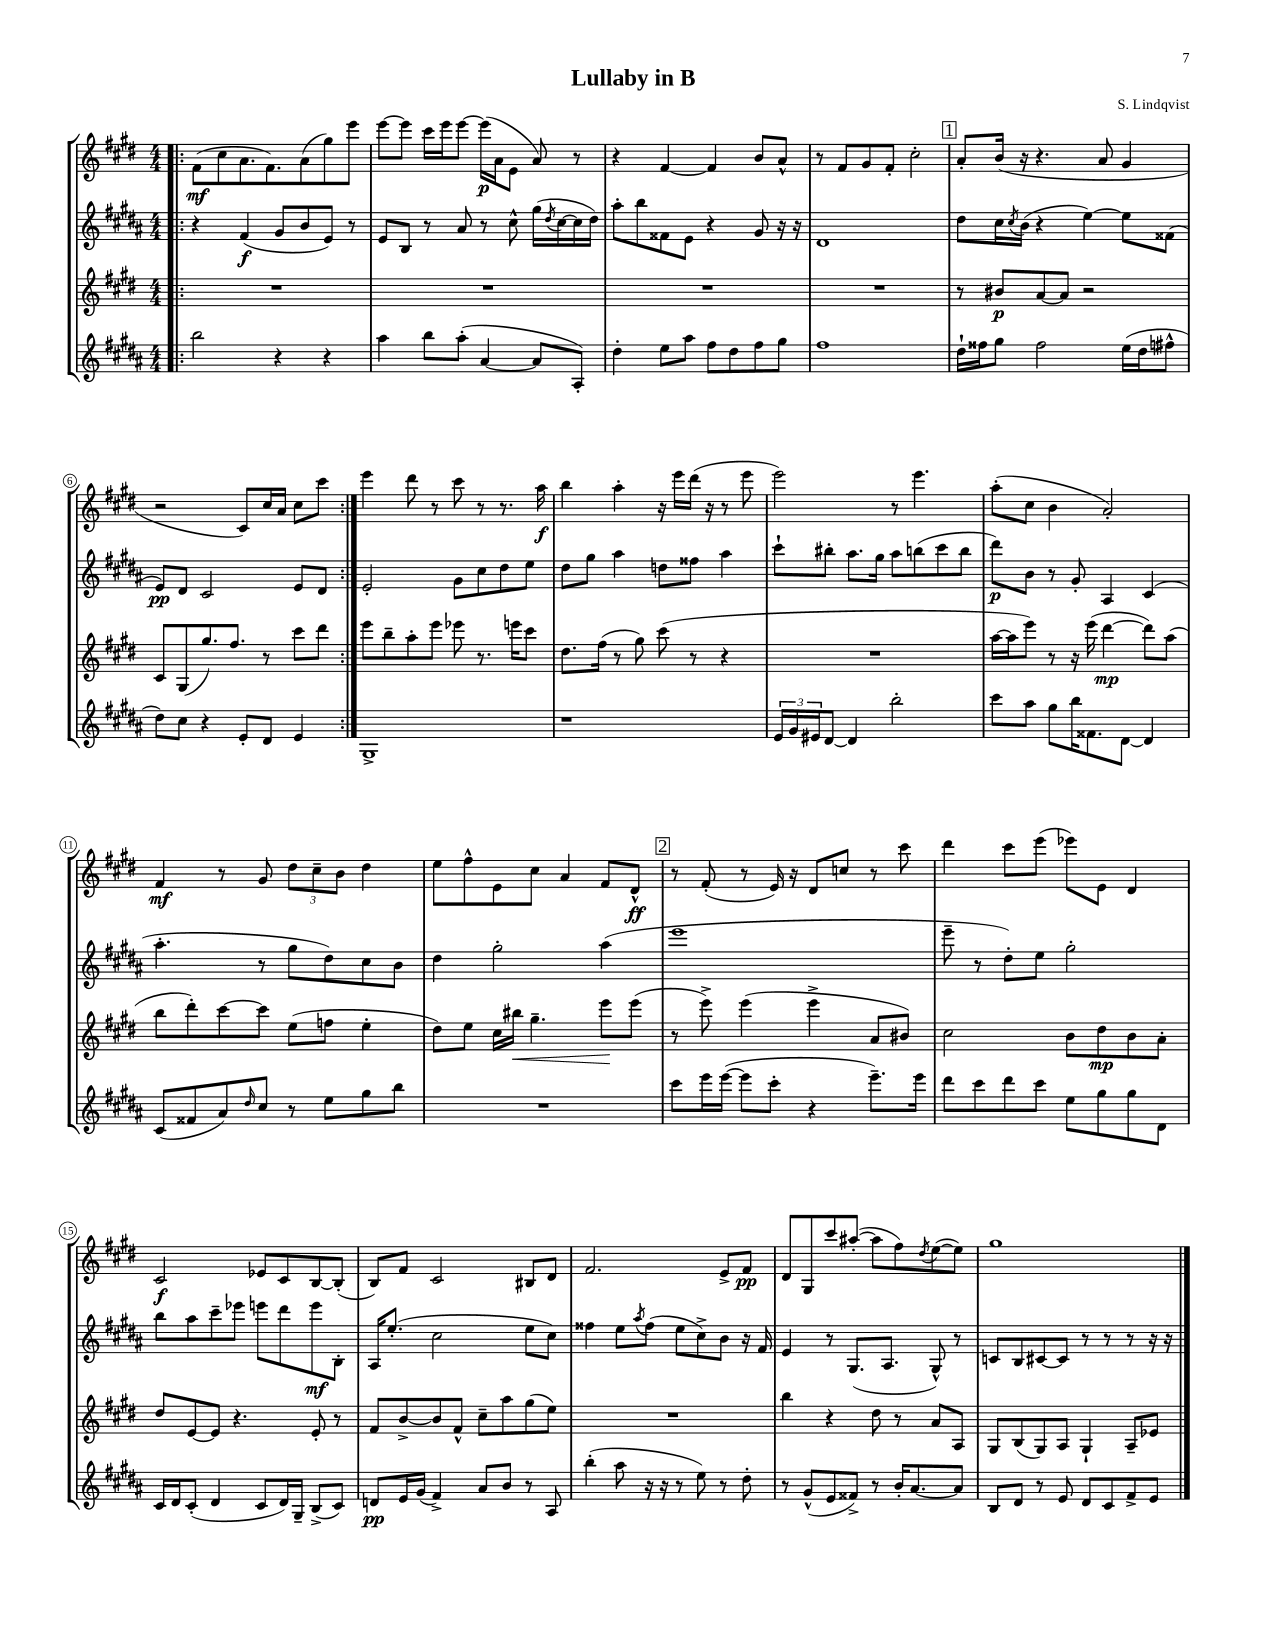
\header { title = "Lullaby in B" composer = "S. Lindqvist" }
<<
\new StaffGroup <<
\new Staff = "s0" {
    \clef treble \key e \major \numericTimeSignature \time 4/4
    \repeat volta 2 { \bar ".|:" fis'8\mf( cis''8 a'8. fis'8.) a'8( gis''8) e'''8 |
    e'''8~ e'''8 cis'''16 e'''16 e'''8~ e'''16\p( a'16 e'8 a'8) r8 |
    r4 fis'4~ fis'4 b'8 a'8-^ |
    r8 fis'8 gis'8 fis'8-. cis''2-. |
    \mark \markup { \box "1" } a'8-. b'16( r16 r4. a'8 gis'4 |
    r2 cis'8) cis''16 a'16 cis''8 cis'''8 | }
    e'''4 dis'''8 r8 cis'''8 r8 r8. a''16\f |
    b''4 a''4-. r16 e'''16 dis'''16( r16 r8 e'''8 |
    e'''2) r8 e'''4. |
    a''8-.( cis''8 b'4 a'2-.) |
    fis'4\mf r8 gis'8 \tuplet 3/2 { dis''8 cis''8-- b'8 } dis''4 |
    e''8 fis''8-^ e'8 cis''8 a'4 fis'8 dis'8-^\ff |
    \mark \markup { \box "2" } r8 fis'8-.( r8 e'16) r16 dis'8 c''8 r8 cis'''8 |
    dis'''4 cis'''8 e'''8( ees'''8) e'8 dis'4 |
    cis'2\f ees'8 cis'8 b8~ b8-.( |
    b8) fis'8 cis'2 bis8 dis'8 |
    fis'2. e'8-> fis'8\pp |
    dis'8 gis8 cis'''8 ais''8~-.( ais''8 fis''8) \acciaccatura { dis''8 } e''8~( e''8) |
    gis''1 \bar "|." |
}
\new Staff = "s1" {
    \clef treble \key b \major \numericTimeSignature \time 4/4
    \repeat volta 2 { \bar ".|:" r4 fis'4\f( gis'8 b'8 e'8) r8 |
    e'8 b8 r8 ais'8 r8 cis''8-^ gis''16( \acciaccatura { dis''8 } cis''16~ cis''16 dis''16) |
    ais''8-. b''8 fisis'8 e'8 r4 gis'8 r16 r16 |
    dis'1 |
    \mark \markup { \box "1" } dis''8 cis''16 \acciaccatura { cis''8 } b'16( r4 e''4~) e''8 fisis'8( |
    e'8\pp) dis'8 cis'2 e'8 dis'8 | }
    e'2-. gis'8 cis''8 dis''8 e''8 |
    dis''8 gis''8 ais''4 d''8 fisis''8 ais''4 |
    cis'''8-! bis''8-. ais''8. gis''16 ais''8 b''8( cis'''8 b''8 |
    dis'''8\p) b'8 r8 gis'8-. ais4 cis'4( |
    ais''4.-. r8 gis''8 dis''8) cis''8 b'8 |
    dis''4 gis''2-. ais''4( |
    \mark \markup { \box "2" } e'''1 |
    e'''8-- r8 dis''8-.) e''8 gis''2-. |
    b''8 ais''8 cis'''8-- ees'''8 e'''8 dis'''8 e'''8\mf b8-. |
    ais16 e''8.-.( cis''2 e''8 cis''8) |
    fisis''4 e''8 \acciaccatura { ais''8 } fisis''8( e''8 cis''8->) b'8 r16 fis'16 |
    e'4 r8 gis8.( ais8. gis8-^) r8 |
    c'8 b8 cis'8~ cis'8 r8 r8 r8 r16 r16 \bar "|." |
}
\new Staff = "s2" {
    \clef treble \key e \major \numericTimeSignature \time 4/4
    \repeat volta 2 { \bar ".|:" R1 |
    R1 |
    R1 |
    R1 |
    \mark \markup { \box "1" } r8 bis'8\p a'8~ a'8 r2 |
    cis'8 gis8( gis''8.) fis''8. r8 cis'''8 dis'''8 | }
    e'''8 b''8-- a''8-. e'''8 ees'''8 r8. e'''16 cis'''8 |
    dis''8. fis''16( r8 gis''8) cis'''8( r8 r4 |
    R1 |
    a''16~ a''16 e'''8) r8 r16 e'''16( dis'''4~\mp dis'''8) a''8( |
    b''8 dis'''8-.) cis'''8~ cis'''8 e''8( f''8 e''4-. |
    dis''8) e''8 cis''16 bis''16\< gis''4.-- e'''8\! e'''8( |
    \mark \markup { \box "2" } r8 e'''8->) e'''4( e'''4-> a'8 bis'8) |
    cis''2 b'8 dis''8\mp b'8 a'8-. |
    dis''8 e'8~ e'8 r4. e'8-. r8 |
    fis'8 b'8~-> b'8 fis'8-^ cis''8-- a''8 gis''8( e''8) |
    R1 |
    b''4 r4 dis''8 r8 a'8 a8 |
    gis8 b8( gis8) a8 gis4-! a8-- ees'8 \bar "|." |
}
\new Staff = "s3" {
    \clef treble \key b \major \numericTimeSignature \time 4/4
    \repeat volta 2 { \bar ".|:" b''2 r4 r4 |
    ais''4 b''8 ais''8-.( ais'4~ ais'8 ais8-.) |
    dis''4-. e''8 ais''8 fis''8 dis''8 fis''8 gis''8 |
    fis''1 |
    \mark \markup { \box "1" } dis''16-! fisis''16 gis''8 fisis''2 e''16( dis''16 fis''8-^ |
    dis''8) cis''8 r4 e'8-. dis'8 e'4 | }
    gis1-> |
    r1 |
    \tuplet 3/2 { e'16 gis'16 eis'16 } dis'8~ dis'4 b''2-. |
    cis'''8 ais''8 gis''8 b''16 fisis'8. dis'8~ dis'4 |
    cis'8( fisis'8 ais'8) \grace { dis''16 } cis''8 r8 e''8 gis''8 b''8 |
    R1 |
    \mark \markup { \box "2" } cis'''8 e'''16 e'''16~( e'''8 cis'''8-. r4 e'''8.--) e'''16 |
    dis'''8 cis'''8 dis'''8 cis'''8 e''8 gis''8 gis''8 dis'8 |
    cis'16 dis'16 cis'8-.( dis'4 cis'8 dis'16) gis16-- b8->( cis'8) |
    d'8\pp e'16 gis'16( fis'4->) ais'8 b'8 r8 ais8 |
    b''4-.( ais''8 r16 r16 r8 e''8) r8 dis''8-. |
    r8 gis'8-^( e'8 fisis'8->) r8 b'16-. ais'8.~ ais'8 |
    b8 dis'8 r8 e'8 dis'8 cis'8 fis'8-> e'8 \bar "|." |
}
>>
>>
\layout { \context { \Score \override BarNumber.stencil = #(make-stencil-circler 0.1 0.3 ly:text-interface::print) } }
